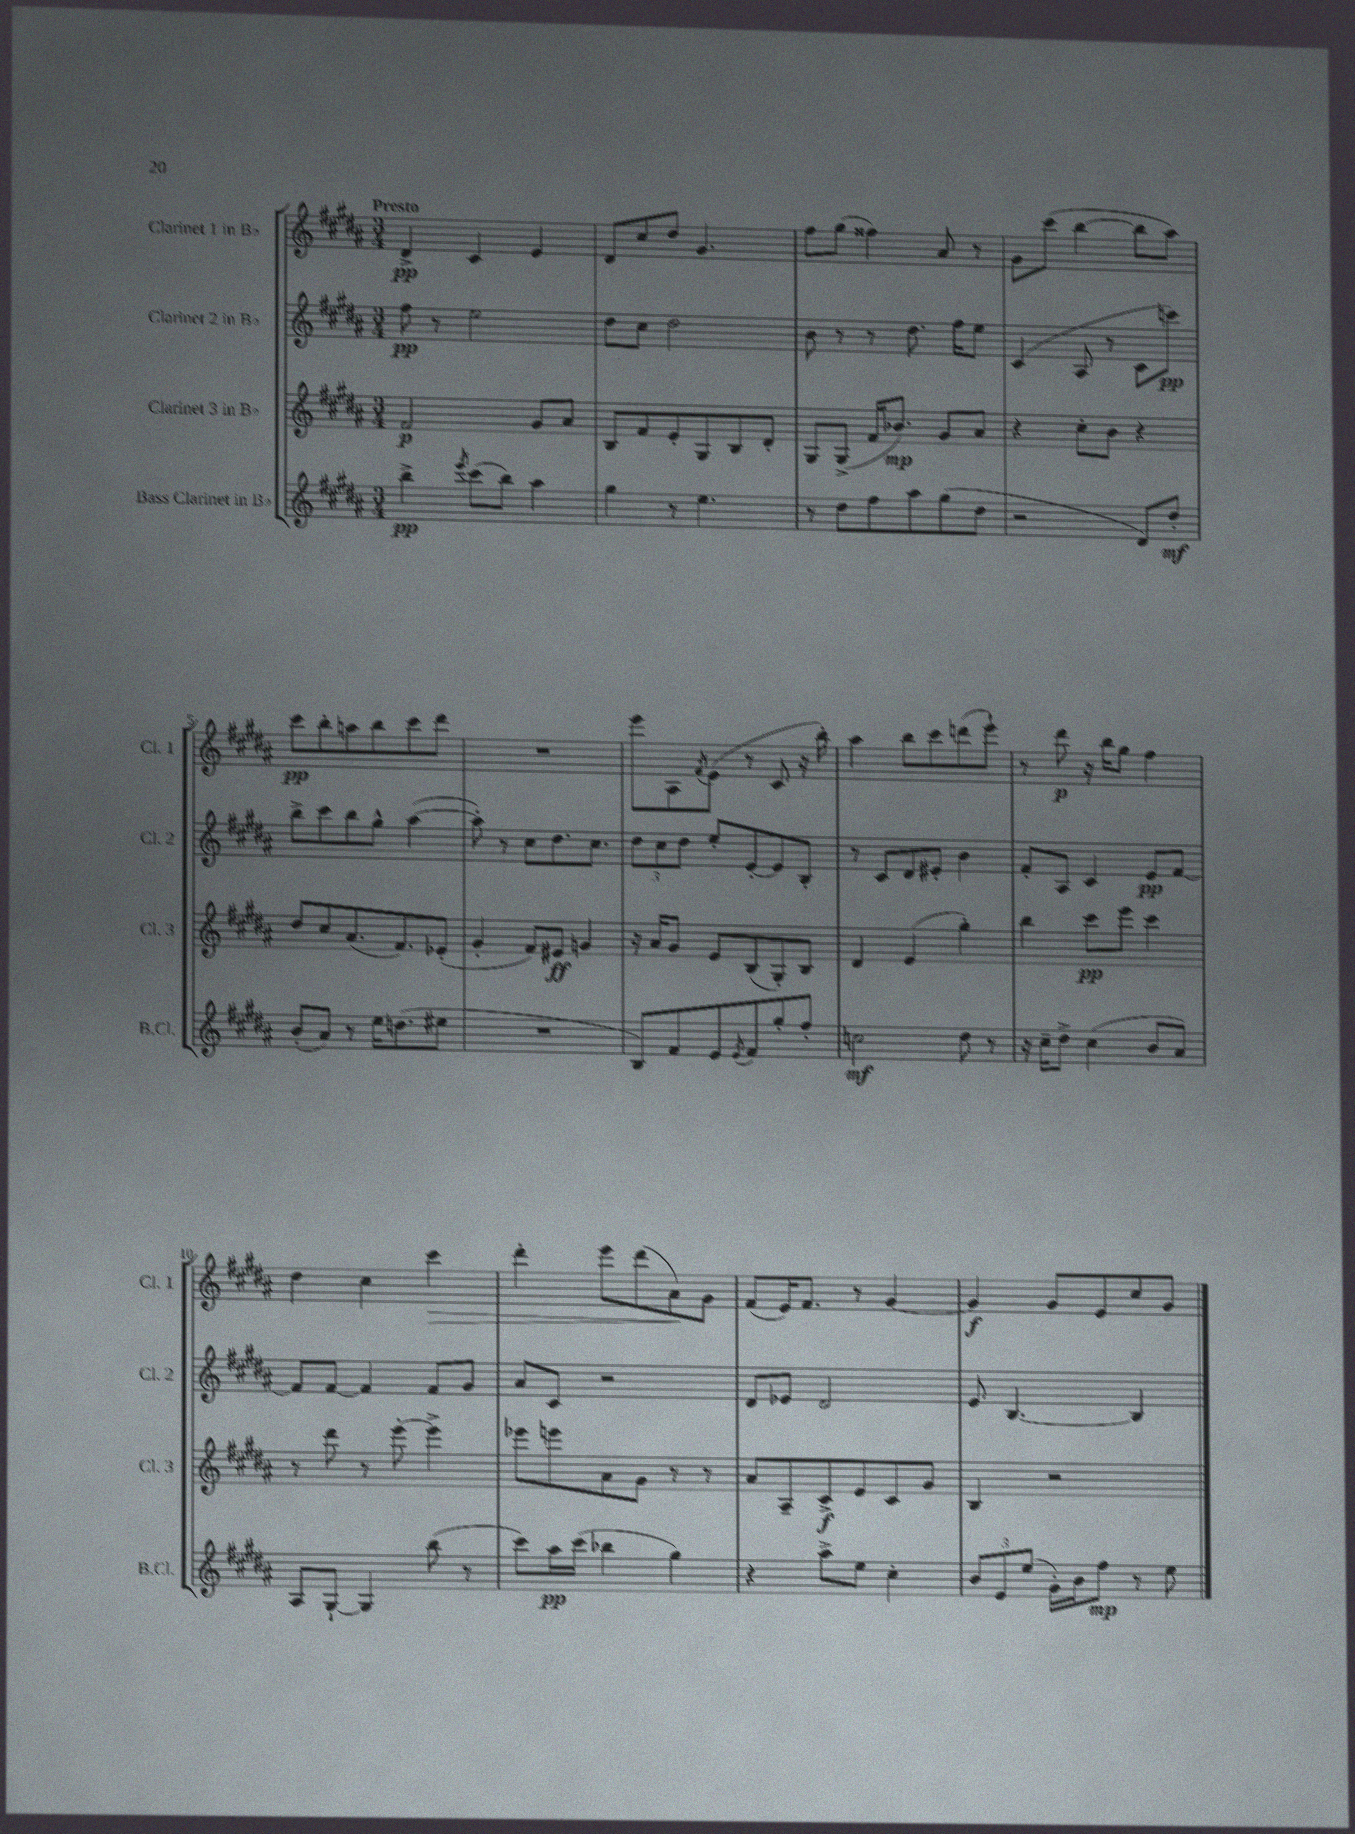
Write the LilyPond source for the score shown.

<<
\new StaffGroup <<
\new Staff = "s0" \with { instrumentName = "Clarinet 1 in Bb" shortInstrumentName = "Cl. 1" } {
    \clef treble \key b \major \numericTimeSignature \time 3/4 \tempo "Presto"
    dis'4->\pp cis'4 e'4 |
    dis'8 cis''8 dis''8 gis'4. |
    fis''8 gis''8( fisis''4) ais'8 r8 |
    gis'8 cis'''8( b''4~ b''8 ais''8) |
    cis'''8\pp b''8-. a''8 b''8 cis'''8 dis'''8 |
    R2. |
    e'''8 ais8 \acciaccatura { fis'8 } e'8( r8 cis'8 r16 b''16-.) |
    ais''4 b''8 cis'''8 d'''8( e'''8-!) |
    r8 dis'''8\p r16 b''16 gis''8 fis''4 |
    dis''4 cis''4 cis'''4\> |
    dis'''4-. e'''8 dis'''8( ais'8\!) gis'8 |
    fis'8( e'16) fis'8. r8 gis'4~ |
    gis'4\f gis'8 e'8 cis''8 gis'8 \bar "|." |
}
\new Staff = "s1" \with { instrumentName = "Clarinet 2 in Bb" shortInstrumentName = "Cl. 2" } {
    \clef treble \key b \major \numericTimeSignature \time 3/4
    fis''8\pp r8 e''2 |
    dis''8 cis''8 dis''2 |
    b'8 r8 r8 dis''8. fis''16 e''8 |
    cis'4( ais8 r8 cis'8 c'''8\pp) |
    b''8-> cis'''8 b''8 gis''8-^ ais''4~( |
    ais''8-.) r8 cis''8 dis''8. cis''8. |
    \tuplet 3/2 { dis''8 cis''8 dis''8 } e''8-. e'8~-. e'8 b8-. |
    r8 cis'8 dis'8 eis'8-. b'4 |
    fis'8-. ais8 cis'4 e'8\pp fis'8~ |
    fis'8 fis'8~ fis'4 fis'8 gis'8 |
    ais'8 cis'8 r2 |
    dis'8 ees'8 dis'2 |
    e'8 b4.~ b4 \bar "|." |
}
\new Staff = "s2" \with { instrumentName = "Clarinet 3 in Bb" shortInstrumentName = "Cl. 3" } {
    \clef treble \key b \major \numericTimeSignature \time 3/4
    fis'2\p gis'8 ais'8 |
    b8 fis'8 e'8-. gis8 b8 dis'8-. |
    gis8 gis8->( fis'16 bes'8.\mp) gis'8 ais'8 |
    r4 cis''8-. b'8 r4 |
    dis''8 cis''8 ais'8.( fis'8.) ees'8-.( |
    gis'4-. fis'8) eis'8\ff g'4 |
    r16 ais'16 gis'8 e'8 b8( gis8-.) b8 |
    dis'4 e'4( gis''4-.) |
    b''4 cis'''8\pp e'''8 cis'''4 |
    r8 dis'''8 r8 e'''8~-. e'''4-> |
    ees'''8 e'''8 ais'8 gis'8 r8 r8 |
    ais'8 ais8-- cis'8->\f e'8 cis'8 gis'8 |
    b4 r2 \bar "|." |
}
\new Staff = "s3" \with { instrumentName = "Bass Clarinet in Bb" shortInstrumentName = "B.Cl." } {
    \clef treble \key b \major \numericTimeSignature \time 3/4
    b''4->\pp \acciaccatura { e'''8 } cis'''8( b''8) ais''4 |
    gis''4 r8 e''4. |
    r8 dis''8 fis''8 ais''8 gis''8( dis''8 |
    r2 dis'8) dis''8-.\mf |
    b'8-.( ais'8) r8 e''16 d''8.( eis''8 |
    R2. |
    b8) fis'8 e'8 \acciaccatura { e'8 } fis'8 gis''8-. fis''8-. |
    c''2\mf dis''8 r8 |
    r16 cis''16-- dis''8-> cis''4( b'8 ais'8) |
    ais8 gis8~-! gis4 b''8( r8 |
    cis'''8) ais''16\pp cis'''16( bes''4 gis''4) |
    r4 ais''8-> e''8 cis''4-. |
    \tuplet 3/2 { b'8 e'8 e''8( } gis'16-.) b'16 fis''8\mp r8 e''8 \bar "|." |
}
>>
>>
